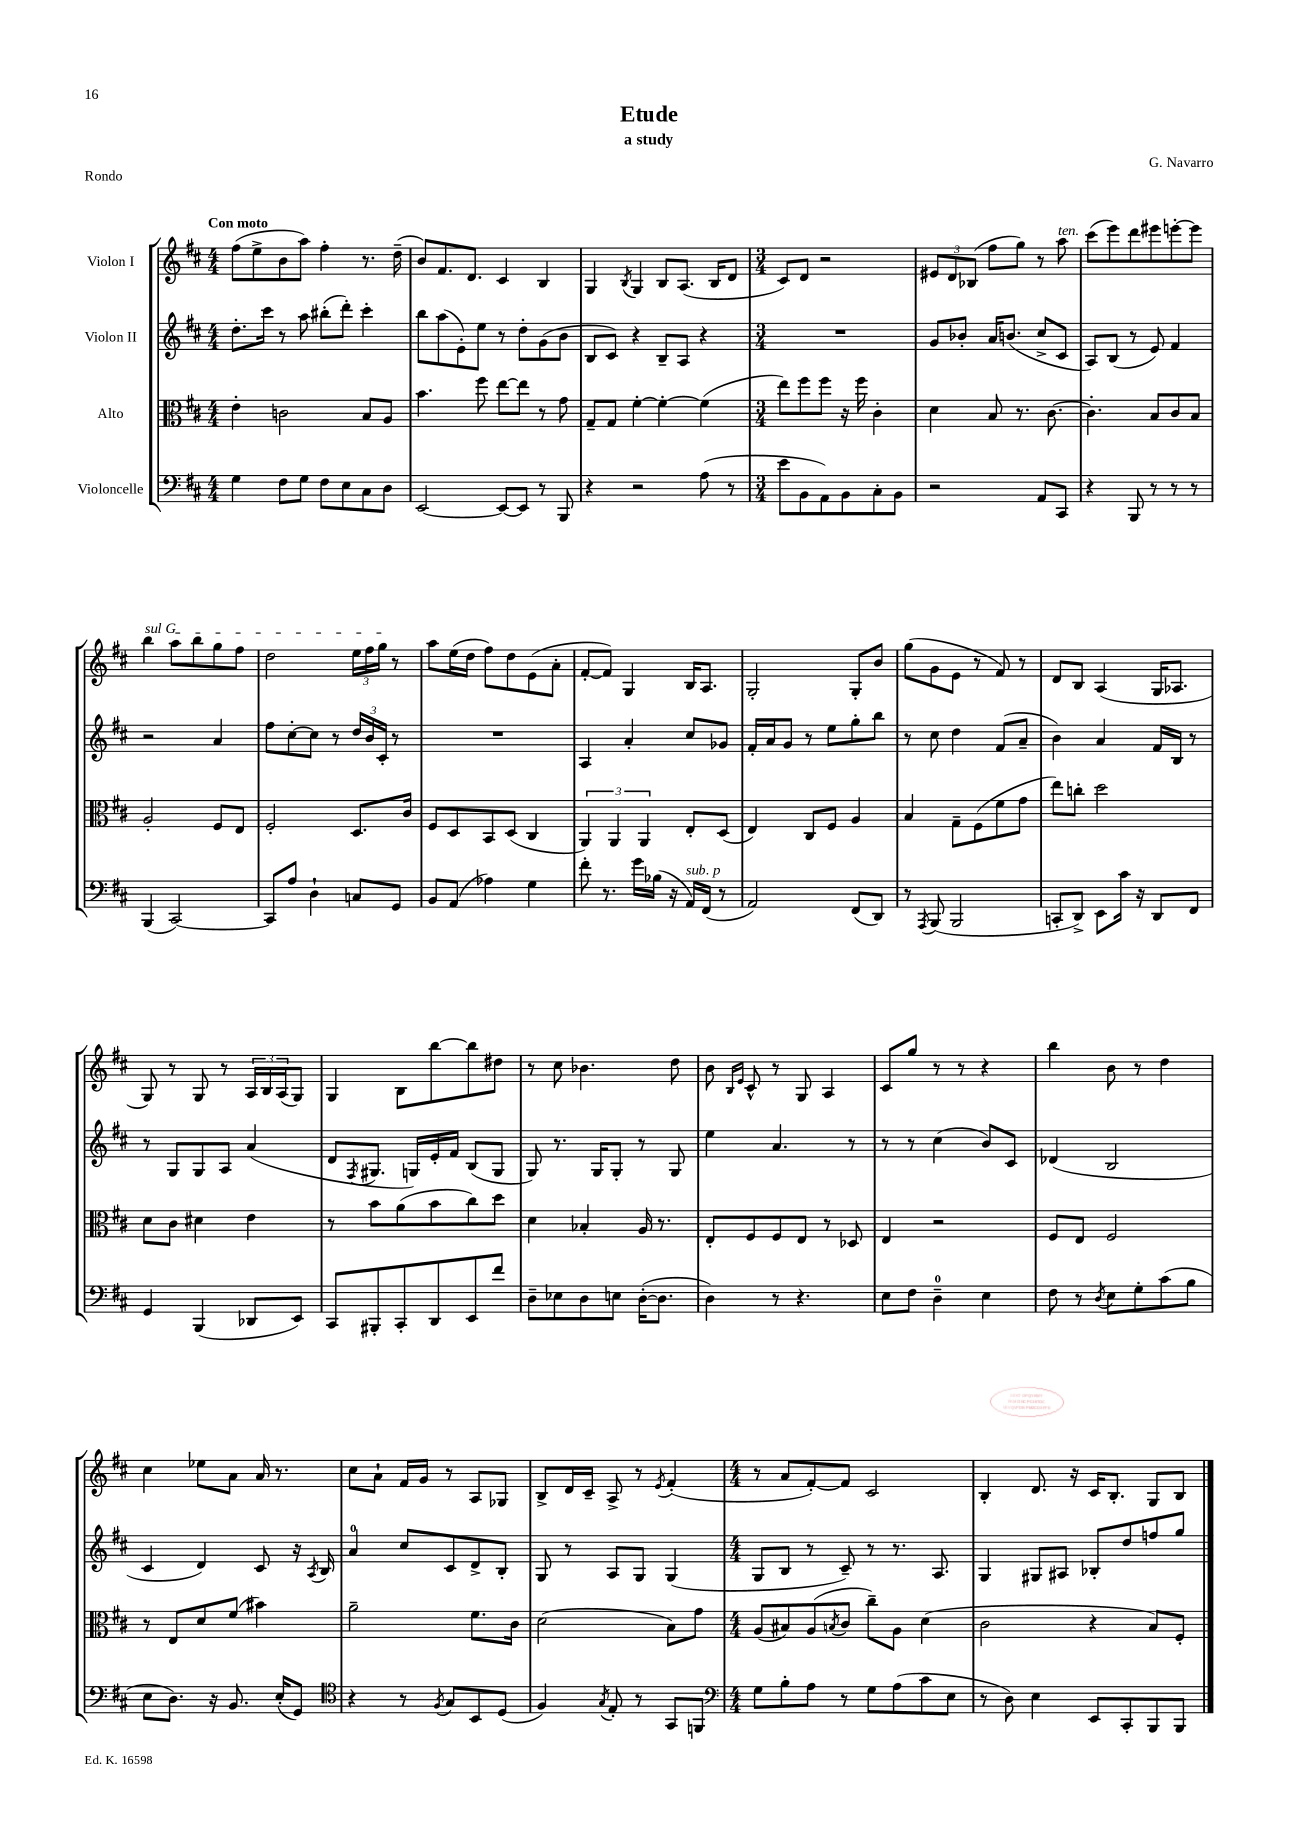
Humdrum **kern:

**kern	**kern	**kern	**kern
*staff4	*staff3	*staff2	*staff1
*clefF4	*clefC3	*clefG2	*clefG2
*k[f#c#]	*k[f#c#]	*k[f#c#]	*k[f#c#]
*M4/4	*M4/4	*M4/4	*M4/4
4G\	4e'\	8.dd'\L	(8ff#\L
.	.	.	8ee^\
.	.	16ccc#\Jk	.
8F#\L	2c\	8r	8b\
8G\J	.	8aa\	8aa\J)
8F#\L	.	(8bb#'\L	4ff#'\
8E\	.	8ddd'\J)	.
8C#\	8B/L	4ccc#'\	8.r
8D\J	8A/J	.	.
.	.	.	(16dd~\
=	=	=	=
[2EE/	4.b\	8bb\L	8b/L)
.	.	(8aa\	8.f#/
.	.	8e'\)	.
.	.	.	8.d/J
.	8ff#\	8ee\J	.
8EE/_L	[8ee\L	8r	4c#/
8EE/]J	8ee\]J	8dd'\L	.
8r	8r	(8g\	4B/
8BBB/	8g\	8b\J	.
=	=	=	=
4r	8G~/L	8B/L	4G/
.	8G/J	8c#/J)	.
.	.	.	8qB/
2r	[4f#'\	4r	4G/
.	4f#'\_	8B~/L	8B/L
.	.	8A/J	(8.A/J
(8A\	(4f#\]	4r	.
.	.	.	16B/LK
8r	.	.	8d/J
=	=	=	=
*M3/4	*M3/4	*M3/4	*M3/4
8e\L	8ee\L)	2.r	8c#/L)
8BB\	8ff#\	.	8d/J
8AA\)	8ff#\J	.	2r
8BB\	16r	.	.
.	16ff#\	.	.
8C#'\	4c#'\	.	.
8BB\J	.	.	.
=	=	=	=
2r	4d\	8g/L	12e#/L
.	.	.	12d/
.	.	8b-'/J	.
.	.	.	(12B-/J
.	8B/	16a/LK	8ff#\L
.	.	(8.b/J	.
.	8.r	.	8gg\J)
8AA/L	.	8cc#^/L	8r
.	[8.c#\	.	.
8CC#/J	.	8c#/J	8aa\
=	=	=	=
4r	4.c#'\]	8A/L)	(8ccc#\L
.	.	(8B/J	8eee\)
8BBB/	.	8r	8ddd\
8r	8B/L	8e/)	8eee#\
8r	8c#/	4f#/	[8eee'\
8r	8B/J	.	8eee\]J
=	=	=	=
(4BBB/	2A'/	2r	4bb\
[2CC#/)	.	.	8aa\L
.	.	.	8bb\
.	8F#/L	4a/	8gg\
.	8E/J	.	8ff#\J
=	=	=	=
8CC#/]L	2F#'/	8ff#\L	2dd\
8A/J	.	[8cc#'\	.
4D`\	.	8cc#\]J	.
.	.	8r	.
8C/L	8.D/L	24dd/LL	24ee\LL
.	.	24b/	24ff#\
.	.	24c#'/JJ	24gg\JJ
8GG/J	.	8r	8r
.	16c#/Jk	.	.
=	=	=	=
8BB/L	8F#/L	2.r	8aa\L
(8AA/J	8D/	.	(16ee\L
.	.	.	16dd\JJ
4A-\)	8BB/	.	8ff#\L)
.	(8D/J	.	8dd\
4G\	4C#/	.	(8e\
.	.	.	8a'\J
=	=	=	=
8f#'\	6AA/)	4A/	[8f#'/L
8.r	.	.	8f#/]J)
.	6AA/	.	.
.	.	4a'/	4G/
16g\LL	.	.	.
.	6AA/	.	.
(16B-\JJ	.	.	.
16r	.	.	.
16AA/LL)	8E'/L	8cc#/L	16B/LK
(16FF#/JJ	.	.	8.A/J
8r	(8D/J	8g-/J	.
=	=	=	=
2AA/)	4E/)	16f#'/LL	2G'/
.	.	16a/J	.
.	.	8g/J	.
.	8C#/L	8r	.
.	8F#/J	8ee\L	.
(8FF#/L	4A/	8gg'\	8G'/L
8DD/J)	.	8bb\J	8b/J
=	=	=	=
8r	4B/	8r	(8gg\L
8qAAA/	.	.	.
(8BBB/	.	8cc#\	8g\
2BBB/	8G~\L	4dd\	8e\J
.	(8F#\	.	8r
.	8f#\	(8f#/L	8f#/)
.	8g\J	8a~/J	8r
=	=	=	=
8CC'/L	8ee\L)	4b\)	8d/L
8DD^/J)	8cc'\J	.	8B/J
8EE\L	2dd\	4a/	(4A/
16c#\Jk	.	.	.
16r	.	.	.
8DD/L	.	16f#/LL	16G/LK
.	.	16B/JJ	8.A-/J
8FF#/J	.	8r	.
=	=	=	=
4GG/	8d\L	8r	8G/)
.	8c#\J	8G/L	8r
(4BBB/	4d#\	8G/	8G/
.	.	8A/J	8r
8DD-/L	4e\	(4a/	24A/LL
.	.	.	24B/
.	.	.	(24A/J
8EE/J)	.	.	8G/J)
=	=	=	=
8CC#/L	8r	8d/L	4G/
.	.	8qF#/	.
8BBB#'/	8b\L	8.G#/J	.
8CC#'/	(8a\	.	8B\L
.	.	16G/LL)	.
8DD/	8b\	16e'/	[8bb\
.	.	16f#/JJ	.
8EE/	8cc#\)	(8B/L	8bb\]
8f#/J	8dd\J	8G/J	8dd#\J
=	=	=	=
8D~\L	4d\	8G/)	8r
8E-\	.	8.r	8cc#\
8D\	4B-'/	.	4.b-\
.	.	16G/LK	.
8E\J	.	8G'/J	.
([16D'\LK	16A/	8r	.
8.D\]J	8.r	.	.
.	.	8G/	8dd\
=	=	=	=
4D\)	8E'/L	4ee\	8b\
.	.	.	16qqB/LL
.	.	.	16qqe/JJ
.	8F#/	.	8c#^^/
8r	8F#/	4.a/	8r
4.r	8E/J	.	8G/
.	8r	.	4A/
.	8D-/	8r	.
=	=	=	=
8E\L	4E/	8r	8c#/L
8F#\J	.	8r	8gg/J
4D~\	2r	(4cc#\	8r
.	.	.	8r
4E\	.	8b/L)	4r
.	.	8c#/J	.
=	=	=	=
8F#\	8F#/L	(4d-/	4bb\
8r	8E/J	.	.
8qD/	.	.	.
8E\L	2F#/	2B/	8b\
8G'\	.	.	8r
(8c#\	.	.	4dd\
8B\J	.	.	.
=	=	=	=
8E\L	8r	4c#/	4cc#\
8.D\J)	8E/L	.	.
.	8d/	4d/)	8ee-\L
16r	.	.	.
8.BB/	(8f#/J	.	8a\J
.	4b#\)	8c#/	16a/
(16E'/LK	.	.	8.r
8GG/J)	.	16r	.
.	.	8qA/	.
.	.	16B/	.
=	=	=	=
*clefC4	*	*	*
4r	2a~\	4a/	8cc#\L
.	.	.	8a`\J
8r	.	8cc#/L	16f#/LL
.	.	.	16g/JJ
8qF#/	.	.	.
8G/L	.	8c#/	8r
8BB/	8.f#\L	8d^/	8A/L
(8D/J	.	8B'/J	8G-/J
.	16c#\Jk	.	.
=	=	=	=
4F#/)	(2d\	8G/	8B^/L
.	.	8r	16d/L
.	.	.	16c#~/JJ
8qG/	.	.	.
8E'/	.	8A/L	8A^/
8r	.	8G/J	8r
.	.	.	8qe/
8GG/L	8B\L)	(4G/	(4f#'/
8FF/J	8g\J	.	.
=	=	=	=
*clefF4	*	*	*
*M4/4	*M4/4	*M4/4	*M4/4
8G\L	(8A/L	8G/L	8r
8B'\	8B#/)	8B/J	8a/L
8A\J	(8A/	8r	[8f#'/)
.	8qB/	.	.
8r	8c#/J	8c#~/)	8f#/]J
8G\L	8cc#~\L)	8r	2c#/
(8A\	8A\J	8.r	.
8c#\	(4d\	.	.
.	.	8.A/	.
8E\J	.	.	.
=	=	=	=
8r	2c#\	4G/	4B'/
8D\)	.	.	.
4E\	.	8G#/L	8.d/
.	.	8A#/J	.
.	.	.	16r
8EE/L	4r	8B-'/L	16c#/LK
.	.	.	8.B'/J
8CC#'/	.	8dd/	.
8BBB/	8B/L)	8ff/	8G/L
8BBB/J	8F#'/J	8gg/J	8B/J
==	==	==	==
*-	*-	*-	*-
